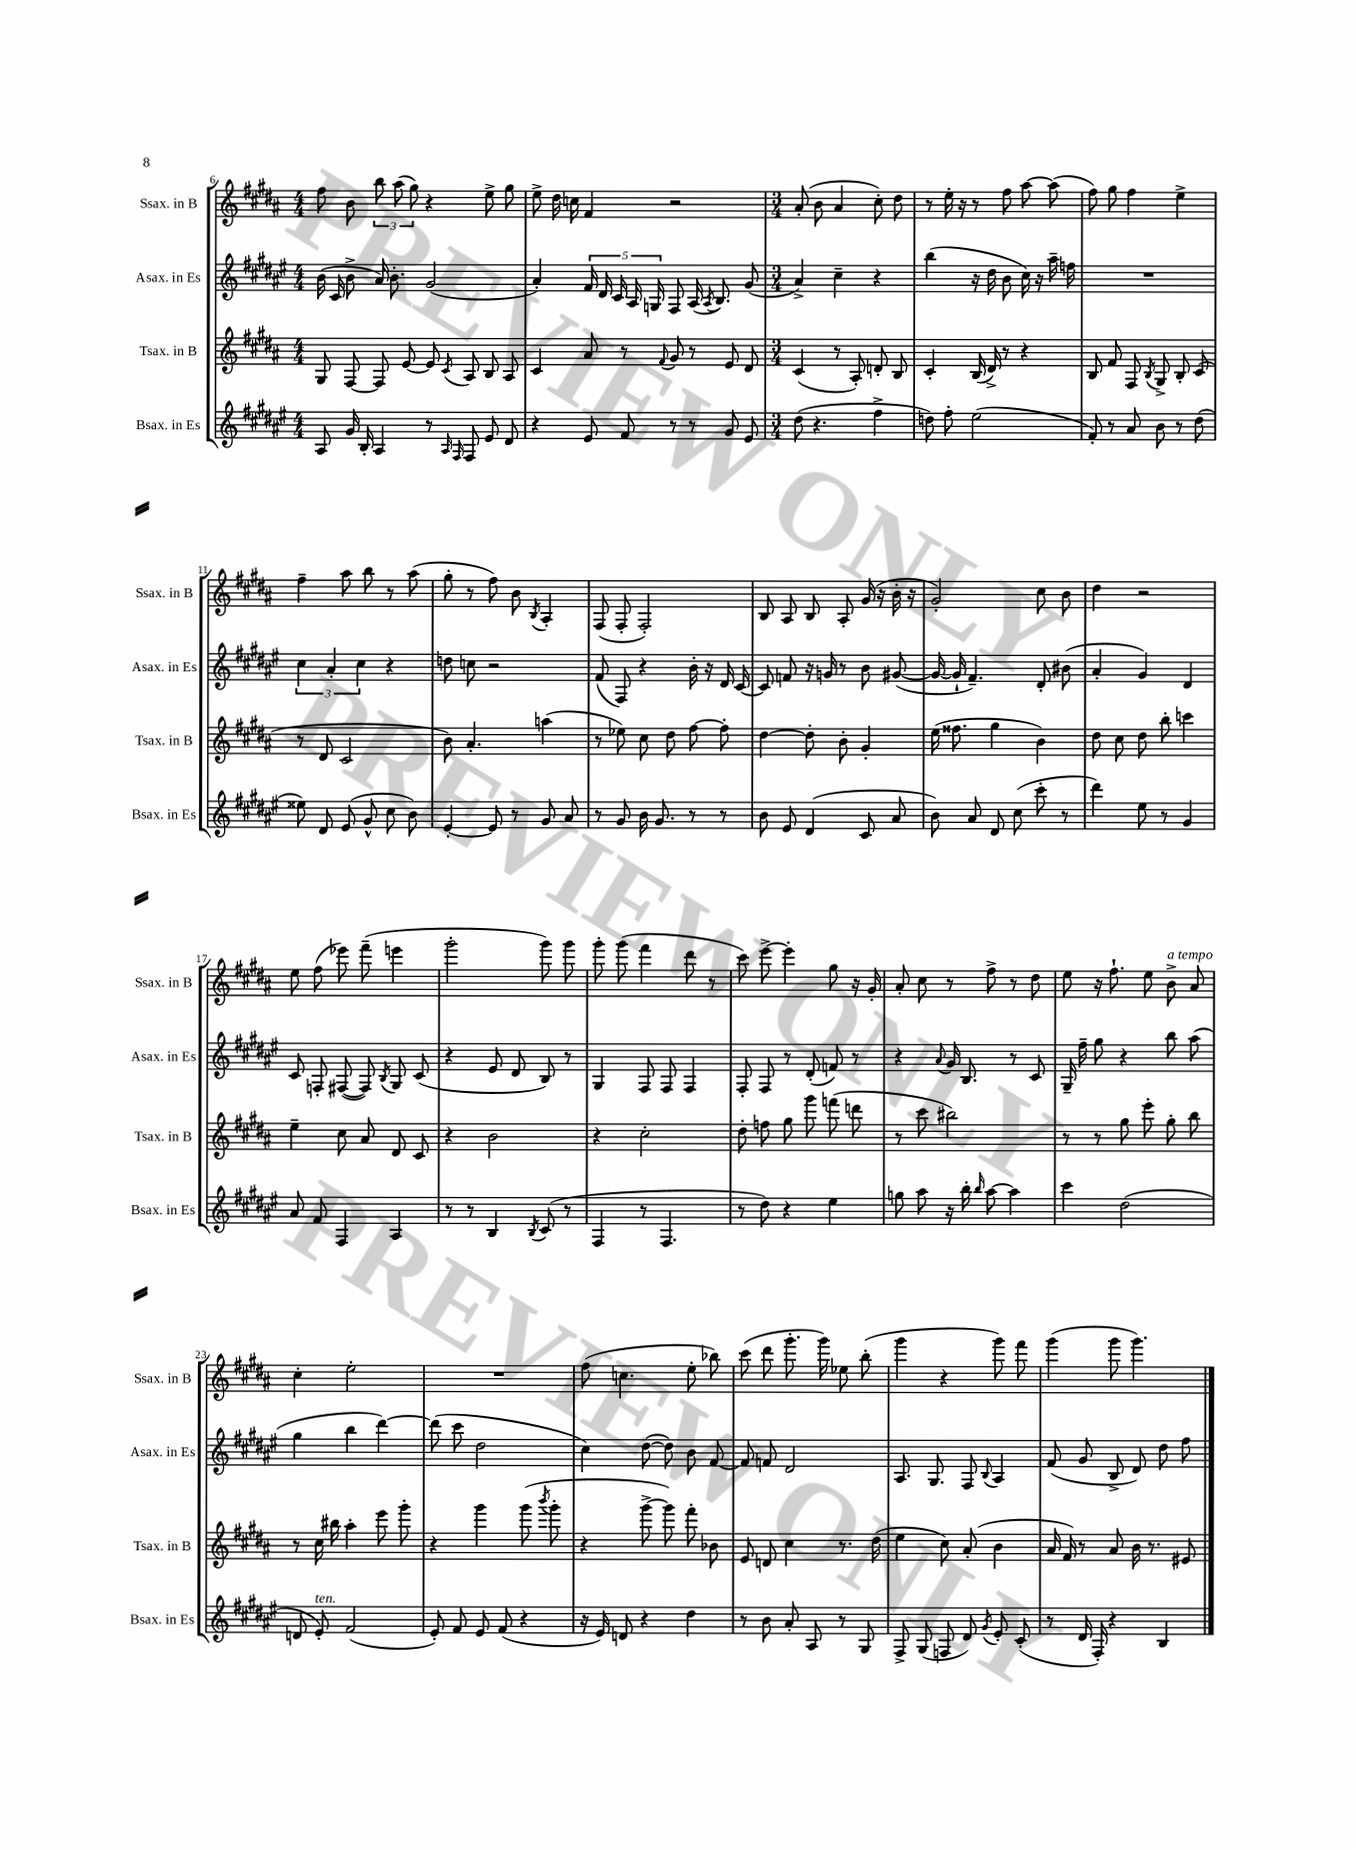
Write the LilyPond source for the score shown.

<<
\new StaffGroup <<
\new Staff = "s0" \with { instrumentName = "Ssax. in B" shortInstrumentName = "Ssax. in B" } {
    \clef treble \key b \major \numericTimeSignature \time 4/4
    \autoBeamOff fis''8 b'8 \tuplet 3/2 { b''8 ais''8( gis''8) } r4 e''8-> gis''8 |
    e''8-> dis''16 c''16 fis'4 r2 |
    \numericTimeSignature \time 3/4 ais'8-.( b'8 ais'4 cis''8-.) dis''8 |
    r8 e''16-. r16 r8 fis''8 ais''8~ ais''8( |
    fis''8) gis''8 fis''4 e''4-> |
    fis''4-- ais''8 b''8 r8 ais''8( |
    gis''8-. r8 fis''8) b'8 \acciaccatura { b8 } ais4-. |
    fis8( fis8-. fis2-.) |
    b8 ais8 b8 ais8-. gis'16( r16 b'16-. r16 |
    gis'2-.) cis''8 b'8 |
    dis''4 r2 |
    e''8 fis''8( ees'''8) fis'''8--( e'''4 |
    gis'''2-. gis'''8) gis'''8 |
    gis'''8-. gis'''8( fis'''4 dis'''8 r8 |
    cis'''8) e'''8~-> e'''4-. gis''8 r16 gis'16-. |
    ais'8-. cis''8 r8 fis''8-> r8 dis''8 |
    e''8 r16 fis''8.-! e''8 b'8->^\markup { \italic "a tempo" } ais'8 |
    cis''4-. e''2-. |
    R2. |
    fis''8( c''4. e''8-. bes''8) |
    cis'''8( dis'''8 gis'''8.-. gis'''16) ees''8 b''8-.( |
    gis'''4 r4 gis'''8) fis'''8 |
    gis'''4( gis'''8 gis'''4.) \bar "|." |
}
\new Staff = "s1" \with { instrumentName = "Asax. in Es" shortInstrumentName = "Asax. in Es" } {
    \clef treble \key fis \major \numericTimeSignature \time 4/4
    \autoBeamOff b'16( cis'16 b'8-> ais'16) b'8.-. gis'2( |
    ais'4-.) \tuplet 5/4 { fis'16 dis'16 cis'16 ais16 g16 } fis8 ais16( \acciaccatura { ais8 } b8.) gis'8( |
    \numericTimeSignature \time 3/4 ais'4->) cis''4-- r4 |
    b''4( r16 dis''16 b'8 cis''16) r16 ais''16-- f''16 |
    R2. |
    \tuplet 3/2 { cis''4 ais'4-. cis''4 } r4 |
    d''8 c''8 r2 |
    fis'8( fis8) r4 b'16-. r16 dis'16 cis'16~ |
    cis'8 f'8 r16 g'16 r8 b'8 gis'8~( |
    gis'16~ gis'16-! fis'4.--) dis'8-. bis'8( |
    ais'4-. gis'4) dis'4 |
    cis'8 f8-. fis8~( fis8) \acciaccatura { b8 } gis8 cis'8( |
    r4 eis'8 dis'8 b8) r8 |
    gis4 fis8 fis8 fis4 |
    fis8-. fis8 r8 dis'8-.( f'8) r8 |
    r4 \appoggiatura { ais'8 } gis'16 b8. r8 cis'8 |
    gis16-- fis''16-- gis''8 r4 b''8 ais''8( |
    gis''4 b''4 dis'''4~) |
    dis'''8( cis'''8 dis''2 |
    cis''4) dis''8~( dis''8) b'8 fis'8~ |
    fis'8 f'8 dis'2 |
    ais8. gis8. fis8 \appoggiatura { b8 } ais4 |
    fis'8( gis'8 b8-> dis'8) dis''8 fis''8 \bar "|." |
}
\new Staff = "s2" \with { instrumentName = "Tsax. in B" shortInstrumentName = "Tsax. in B" } {
    \clef treble \key b \major \numericTimeSignature \time 4/4
    \autoBeamOff gis8 fis8~ fis8 e'8~ e'8 \acciaccatura { cis'8 } ais8 b8 ais8 |
    cis'4 ais'8 r8 \appoggiatura { fis'8 } gis'8 r8 e'8 dis'8 |
    \numericTimeSignature \time 3/4 cis'4( r8 ais8-.) d'8-. b8 |
    cis'4-. b16( dis'16->) r8 r4 |
    b8 fis'8 fis8 \acciaccatura { b8 } gis8-> b8-. cis'8( |
    r8 dis'8 cis'2 |
    b'8) ais'4.-. a''4( |
    r8 ees''8) cis''8 dis''8 fis''8~ fis''8-. |
    dis''4~ dis''8-. b'8-. gis'4-. |
    e''16( fisis''8. gis''4 b'4) |
    dis''8 cis''8 dis''8 b''8-. c'''4 |
    e''4-- cis''8 ais'8 dis'8 cis'8 |
    r4 b'2 |
    r4 cis''2-. |
    dis''8-. f''8 gis''8 gis'''8 f'''8( d'''8 |
    r8 cis'''8 bis''2) |
    r8 r8 gis''8 e'''8-. gis''8-. b''8 |
    r8 cis''16 bis''16 ais''4-. e'''8 gis'''8-. |
    r4 gis'''4 gis'''8( \acciaccatura { b'''8 } gis'''8-. |
    r4 gis'''8~-> gis'''8) fis'''8-. bes'8 |
    e'8 d'8 cis''4 r8. dis''16( |
    e''4 cis''8) ais'8-.( b'4 |
    ais'16 fis'16) r8 ais'8 b'16 r8. eis'8 \bar "|." |
}
\new Staff = "s3" \with { instrumentName = "Bsax. in Es" shortInstrumentName = "Bsax. in Es" } {
    \clef treble \key fis \major \numericTimeSignature \time 4/4
    \autoBeamOff ais8 gis'16 b16-. ais4 r8 \grace { ais16 fis16 } fis8 eis'8 dis'8 |
    r4 eis'8 fis'8 r8 r8 gis'8 eis'8 |
    \numericTimeSignature \time 3/4 dis''8( r4. fis''4-> |
    d''8) fis''8-. eis''2( |
    fis'8-.) r8 ais'8 b'8 r8 dis''8( |
    eisis''8) dis'8 eis'8( gis'8-^ cis''8 b'8) |
    eis'4~-. eis'8 r8 gis'8 ais'8 |
    r8 gis'8 b'16 gis'8. r8 r8 |
    b'8 eis'8 dis'4( cis'8 ais'8 |
    b'8) ais'8 dis'8 cis''8( cis'''8-. r8 |
    dis'''4) eis''8 r8 gis'4 |
    ais'8 fis'8 fis4 ais4 |
    r8 r8 b4 \acciaccatura { b8 } cis'8( r8 |
    fis4 r8 fis4. |
    r8 dis''8) r4 eis''4 |
    g''8 ais''8 r16 b''16-. \grace { b''16 } ais''8~ ais''4 |
    cis'''4 dis''2( |
    d'8 eis'8-.^\markup { \italic "ten." }) fis'2( |
    eis'8-.) fis'8 eis'8 fis'8( r4 |
    r16 eis'16) d'8 r4 dis''4 |
    r8 b'8 ais'8-. ais8 r8 gis8 |
    fis8-> gis8( f8 dis'8) \acciaccatura { gis'8 } eis'8-. cis'8-.( |
    r8 dis'16 fis16-.) r4 b4 \bar "|." |
}
>>
>>
\layout { \context { \Score currentBarNumber = #6 } }
